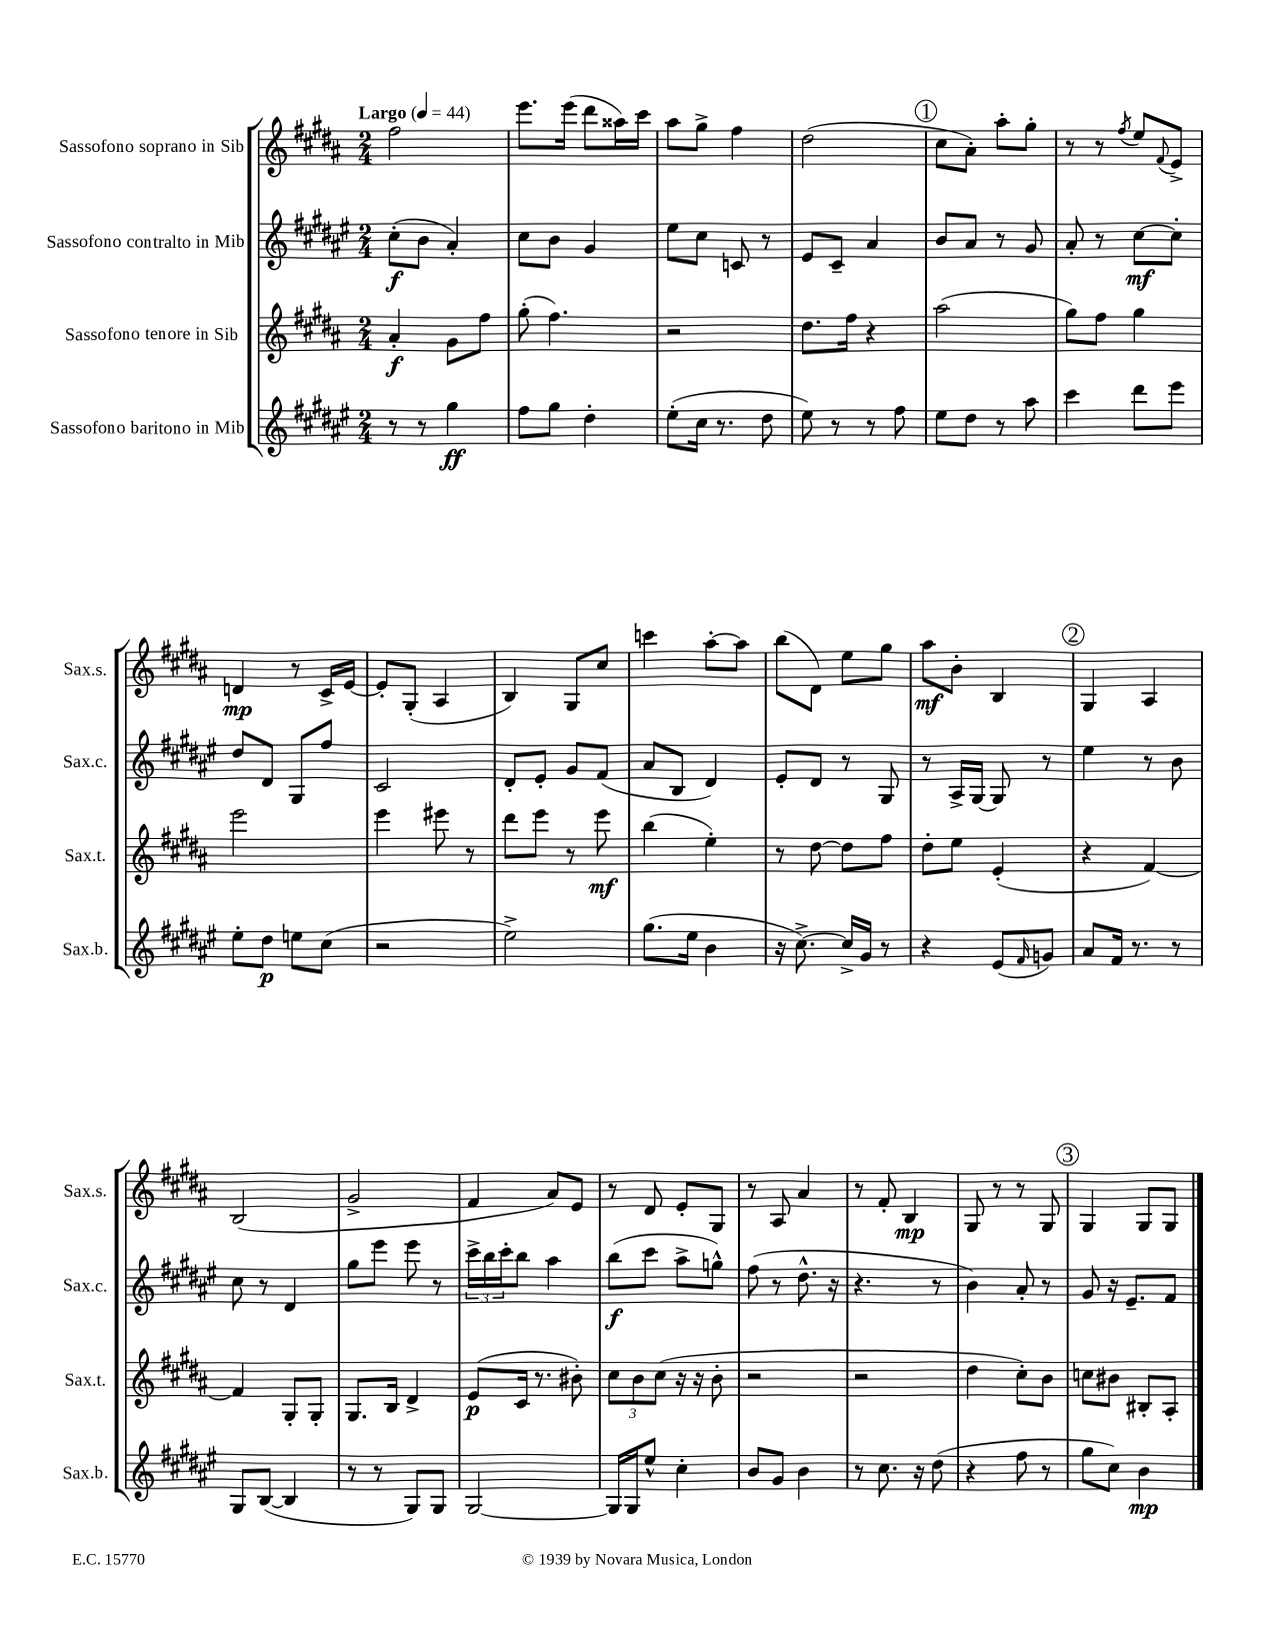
<<
\new StaffGroup <<
\new Staff = "s0" \with { instrumentName = "Sassofono soprano in Sib" shortInstrumentName = "Sax.s." } {
    \clef treble \key b \major \numericTimeSignature \time 2/4 \tempo "Largo" 4 = 44
    fis''2 |
    e'''8. e'''16( dis'''8 aisis''16) cis'''16 |
    ais''8 gis''8-> fis''4 |
    dis''2( |
    \mark \markup { \circle "1" } cis''8 ais'8-.) ais''8-. gis''8-. |
    r8 r8 \acciaccatura { fis''8 } e''8 \appoggiatura { fis'8 } e'8-> |
    d'4\mp r8 cis'16-> e'16~ |
    e'8-. gis8-.( ais4 |
    b4) gis8 cis''8 |
    c'''4 ais''8~-. ais''8 |
    b''8( dis'8) e''8 gis''8 |
    ais''8\mf b'8-. b4 |
    \mark \markup { \circle "2" } gis4 ais4 |
    b2( |
    gis'2-> |
    fis'4 ais'8) e'8 |
    r8 dis'8 e'8-. gis8 |
    r8 ais8 ais'4 |
    r8 fis'8-. b4\mp |
    gis8 r8 r8 gis8 |
    \mark \markup { \circle "3" } gis4 gis8 gis8 \bar "|." |
}
\new Staff = "s1" \with { instrumentName = "Sassofono contralto in Mib" shortInstrumentName = "Sax.c." } {
    \clef treble \key fis \major \numericTimeSignature \time 2/4
    cis''8-.\f( b'8 ais'4-.) |
    cis''8 b'8 gis'4 |
    eis''8 cis''8 c'8 r8 |
    eis'8 cis'8-- ais'4 |
    \mark \markup { \circle "1" } b'8 ais'8 r8 gis'8 |
    ais'8-. r8 cis''8~\mf cis''8-. |
    dis''8 dis'8 gis8 fis''8 |
    cis'2 |
    dis'8-. eis'8-. gis'8 fis'8( |
    ais'8 b8 dis'4) |
    eis'8-. dis'8 r8 gis8 |
    r8 ais16-> gis16~ gis8 r8 |
    \mark \markup { \circle "2" } eis''4 r8 b'8 |
    cis''8 r8 dis'4 |
    gis''8 eis'''8 eis'''8 r8 |
    \tuplet 3/2 { cis'''16-> b''16 cis'''16-. } b''8 ais''4 |
    b''8\f( cis'''8 ais''8-> g''8-^) |
    fis''8( r8 dis''8.-^ r16 |
    r4. r8 |
    b'4) ais'8-. r8 |
    \mark \markup { \circle "3" } gis'8 r16 eis'8.-- fis'8 \bar "|." |
}
\new Staff = "s2" \with { instrumentName = "Sassofono tenore in Sib" shortInstrumentName = "Sax.t." } {
    \clef treble \key b \major \numericTimeSignature \time 2/4
    ais'4-.\f gis'8 fis''8 |
    gis''8-.( fis''4.) |
    r2 |
    dis''8. fis''16 r4 |
    \mark \markup { \circle "1" } ais''2( |
    gis''8) fis''8 gis''4 |
    e'''2 |
    e'''4 eis'''8 r8 |
    dis'''8 e'''8 r8 e'''8\mf |
    b''4( e''4-.) |
    r8 dis''8~ dis''8 fis''8 |
    dis''8-. e''8 e'4-.( |
    \mark \markup { \circle "2" } r4 fis'4~) |
    fis'4 gis8-. gis8-. |
    gis8. b16 dis'4-> |
    e'8\p( cis'16 r8. bis'8-.) |
    \tuplet 3/2 { cis''8 b'8 cis''8( } r16 r16 b'8-. |
    r2 |
    r2 |
    dis''4 cis''8-.) b'8 |
    \mark \markup { \circle "3" } c''8 bis'8 bis8-. ais8-. \bar "|." |
}
\new Staff = "s3" \with { instrumentName = "Sassofono baritono in Mib" shortInstrumentName = "Sax.b." } {
    \clef treble \key fis \major \numericTimeSignature \time 2/4
    r8 r8 gis''4\ff |
    fis''8 gis''8 dis''4-. |
    eis''8-.( cis''16 r8. dis''8 |
    eis''8) r8 r8 fis''8 |
    \mark \markup { \circle "1" } eis''8 dis''8 r8 ais''8 |
    cis'''4 dis'''8 eis'''8 |
    eis''8-. dis''8\p e''8 cis''8( |
    r2 |
    eis''2->) |
    gis''8.( eis''16 b'4 |
    r16 cis''8.~->) cis''16-> gis'16 r8 |
    r4 eis'8( \grace { fis'16 } g'8) |
    \mark \markup { \circle "2" } ais'8 fis'16 r8. r8 |
    gis8 b8~( b4 |
    r8 r8 gis8) gis8 |
    gis2~ |
    gis16 gis16 eis''8-^ cis''4-. |
    b'8 gis'8 b'4 |
    r8 cis''8. r16 dis''8( |
    r4 fis''8 r8 |
    \mark \markup { \circle "3" } gis''8 cis''8) b'4\mp \bar "|." |
}
>>
>>
\layout { \context { \Score \remove "Bar_number_engraver" } }
